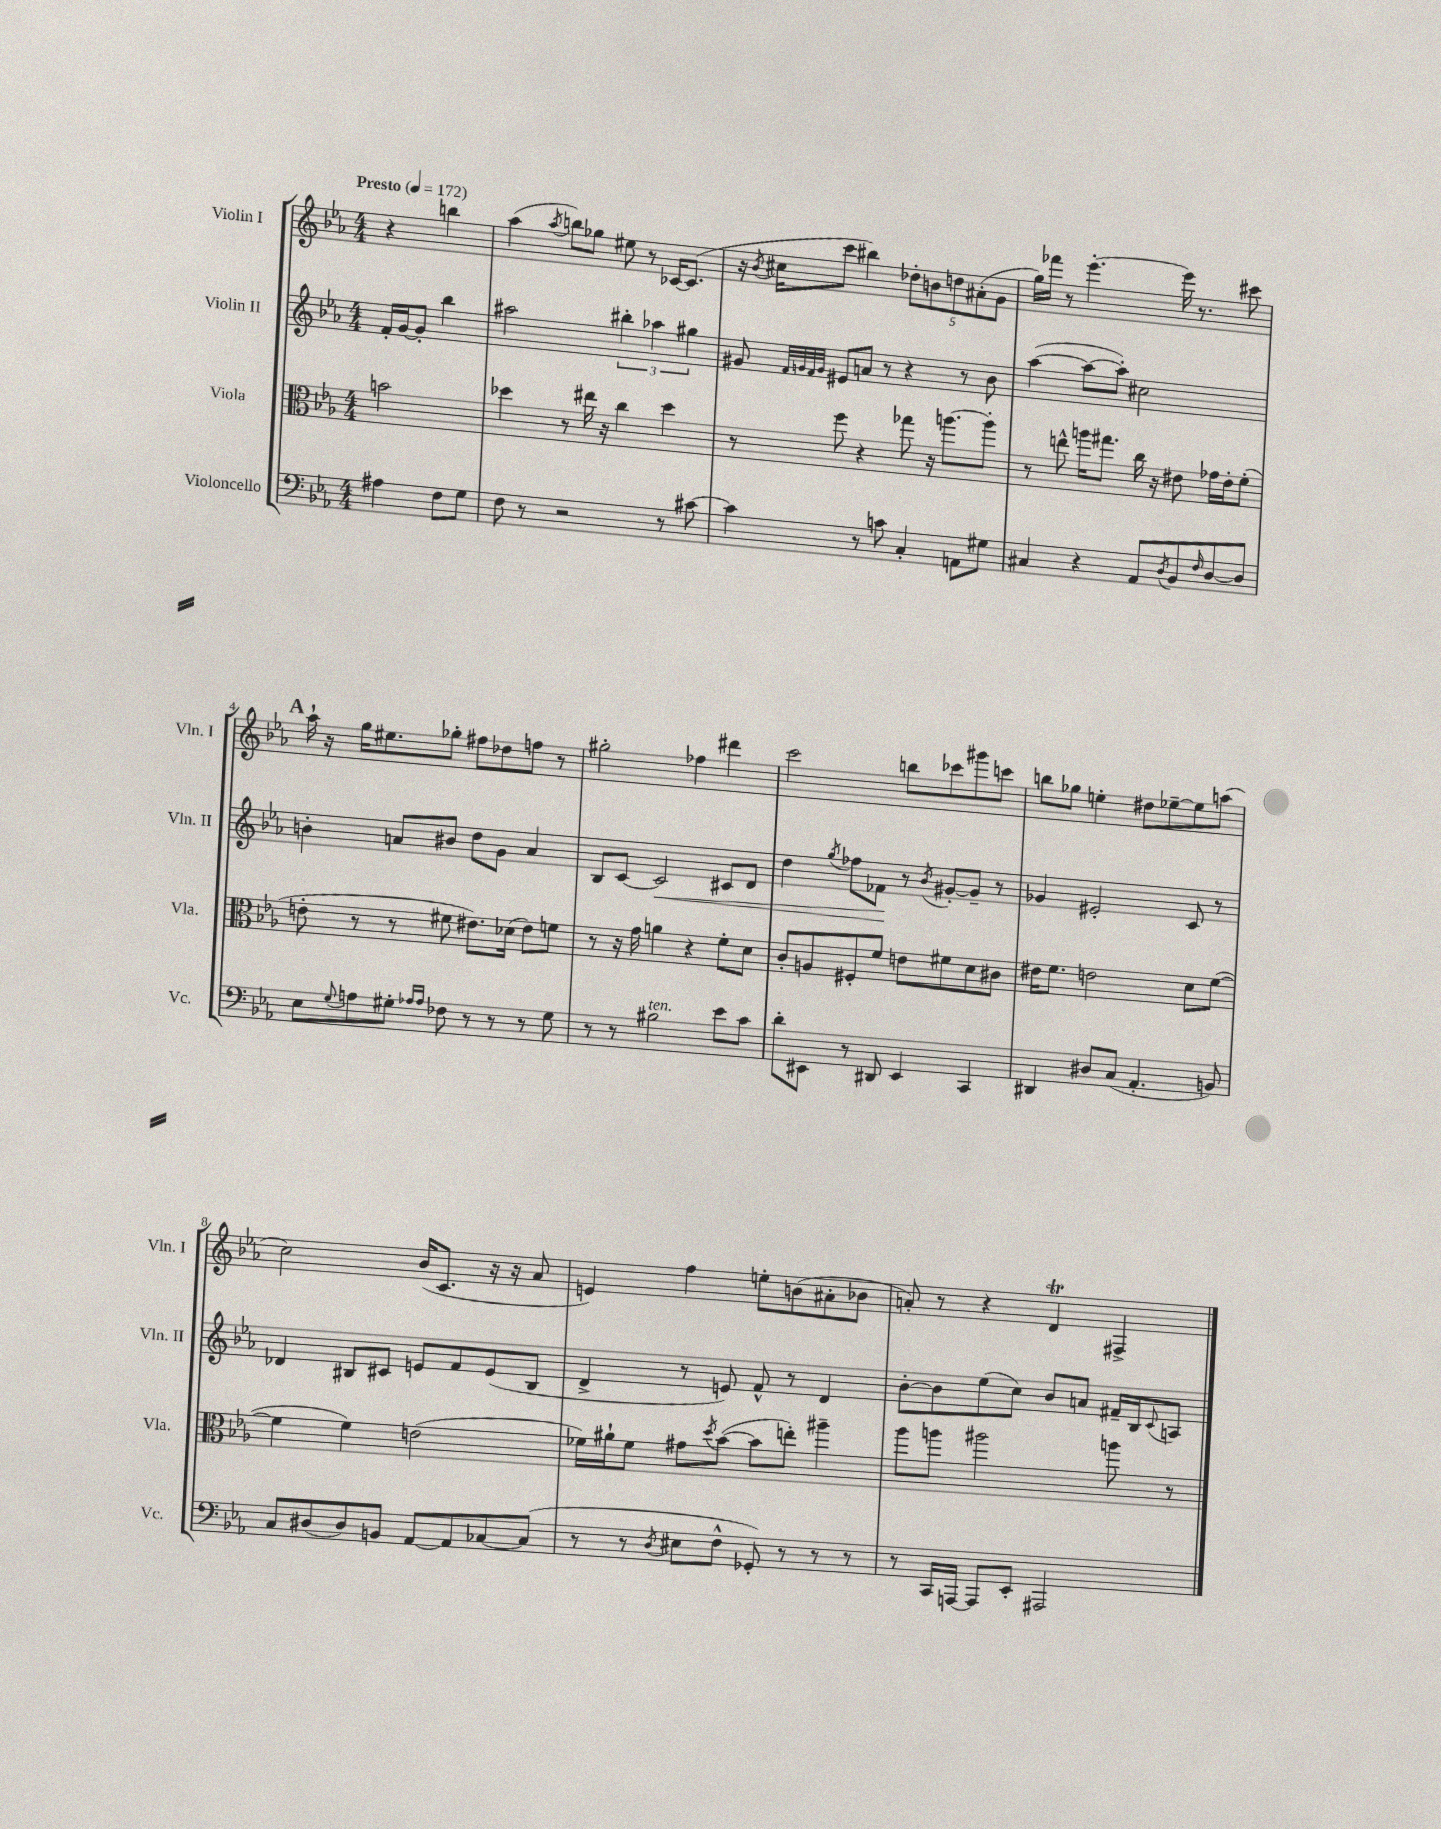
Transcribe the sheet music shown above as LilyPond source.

<<
\new StaffGroup <<
\new Staff = "s0" \with { instrumentName = "Violin I" shortInstrumentName = "Vln. I" } {
    \clef treble \key ees \major \numericTimeSignature \time 4/4 \partial 2 \tempo "Presto" 4 = 172
    r4 b''4 |
    aes''4( \acciaccatura { aes''8 } b''8) ges''8 eis''8 r8 ces'16~ ces'8.( |
    r16 \acciaccatura { bes'8 } cis''16 c'''8 bis''4) \tuplet 5/4 { des''8-. b'8 d''8 ais'8-.( g'8 } |
    g''16) fes'''16 r8 ees'''4.~-. ees'''16 r8. cis'''8 |
    \mark \markup { \bold "A" } aes''16-! r16 g''16 eis''8. ges''8-. fis''8 des''8 f''8 r8 |
    gis''2-. fes''4 dis'''4 |
    c'''2 b''8 ces'''8 gis'''8 c'''8 |
    b''8 ges''8 e''4-. dis''8 ees''8~-- ees''8 a''8( |
    c''2) bes'16( c'8. r16 r16 aes'8 |
    e'4) f''4 e''8-. b'8( ais'8-. bes'8 |
    a'8-.) r8 r4 d'4\trill fis4-> \bar "|." |
}
\new Staff = "s1" \with { instrumentName = "Violin II" shortInstrumentName = "Vln. II" } {
    \clef treble \key ees \major \numericTimeSignature \time 4/4 \partial 2
    f'16-. g'16~ g'8-. bes''4 |
    ais''2 \tuplet 3/2 { bis''4-. aes''4 gis''4 } |
    gis'8 \grace { f'32 g'32 f'32 g'32 } eis'8 a'8 r8 r4 r8 bes'8 |
    aes''4~( aes''8~ aes''8-.) cis''2 |
    \mark \markup { \bold "A" } b'4-. a'8 bis'8 d''8 g'8 a'4 |
    bes8 c'8~ c'2\< cis'8 d'8 |
    d''4 \acciaccatura { g''8 } fes''8 fes'8\! r8 \acciaccatura { bes'8 } gis'8~-. gis'8-- r8 |
    ges'4 eis'2-. c'8 r8 |
    des'4 bis8 cis'8 e'8 f'8 e'8( bis8 |
    d'4-> r8 e'8) f'8-^ r8 d'4 |
    bes'8~-. bes'8 ees''8( c''8) bes'8 a'8 fis'16-- bes16 \appoggiatura { c'8 } a8 \bar "|." |
}
\new Staff = "s2" \with { instrumentName = "Viola" shortInstrumentName = "Vla." } {
    \clef alto \key ees \major \numericTimeSignature \time 4/4 \partial 2
    b'2 |
    des''4 r8 eis''16 r16 c''4 des''4 |
    r8 f''8 r4 ges''8 r16 a''8.~ a''8-. |
    r8 e''8-^ a''16 gis''8. c''16 r16 eis'8 ges'16 eis'16-. f'8-.( |
    \mark \markup { \bold "A" } e'8-. r8 r8 fis'8 eis'8.) des'16( eis'8) f'8 |
    r8 r16 g'16 a'4 r4 f'8-. d'8 |
    c'8-. a8 fis8-. f'8 e'8 fis'8 d'8 cis'8 |
    eis'16 f'8. e'2 d'8 f'8~( |
    f'4 f'4) e'2( |
    fes'16) ais'16-! fes'8 gis'8 \acciaccatura { d''8 } bes'8~( bes'8 e''8-.) ais''4-- |
    aes''8 a''8 ais''2 a''8 r8 \bar "|." |
}
\new Staff = "s3" \with { instrumentName = "Violoncello" shortInstrumentName = "Vc." } {
    \clef bass \key ees \major \numericTimeSignature \time 4/4 \partial 2
    ais4 f8 g8 |
    f8 r8 r2 r8 cis'8~ |
    cis'4 r8 c'8 c4-. a,8 gis8 |
    cis4 r4 aes,8 \acciaccatura { d8 } bes,8 \grace { f16 } d8~ d8 |
    \mark \markup { \bold "A" } ees8 \appoggiatura { g8 } a8 gis8-. \grace { aes16 aes16 } fes8 r8 r8 r8 gis8 |
    r8 r8 bis2^\markup { \italic "ten." } ees'8 c'8 |
    d'8-. eis,8 r8 dis,8 eis,4 c,4 |
    dis,4 dis8 c8( aes,4.-. b,8) |
    c8 dis8( dis8) b,8 aes,8~ aes,8 ces8~ ces8( |
    r8 r8 \acciaccatura { d8 } eis8 f8-^ ges,8-.) r8 r8 r8 |
    r8 c,16 a,,16~ a,,8 ees,8-. ais,,2 \bar "|." |
}
>>
>>
